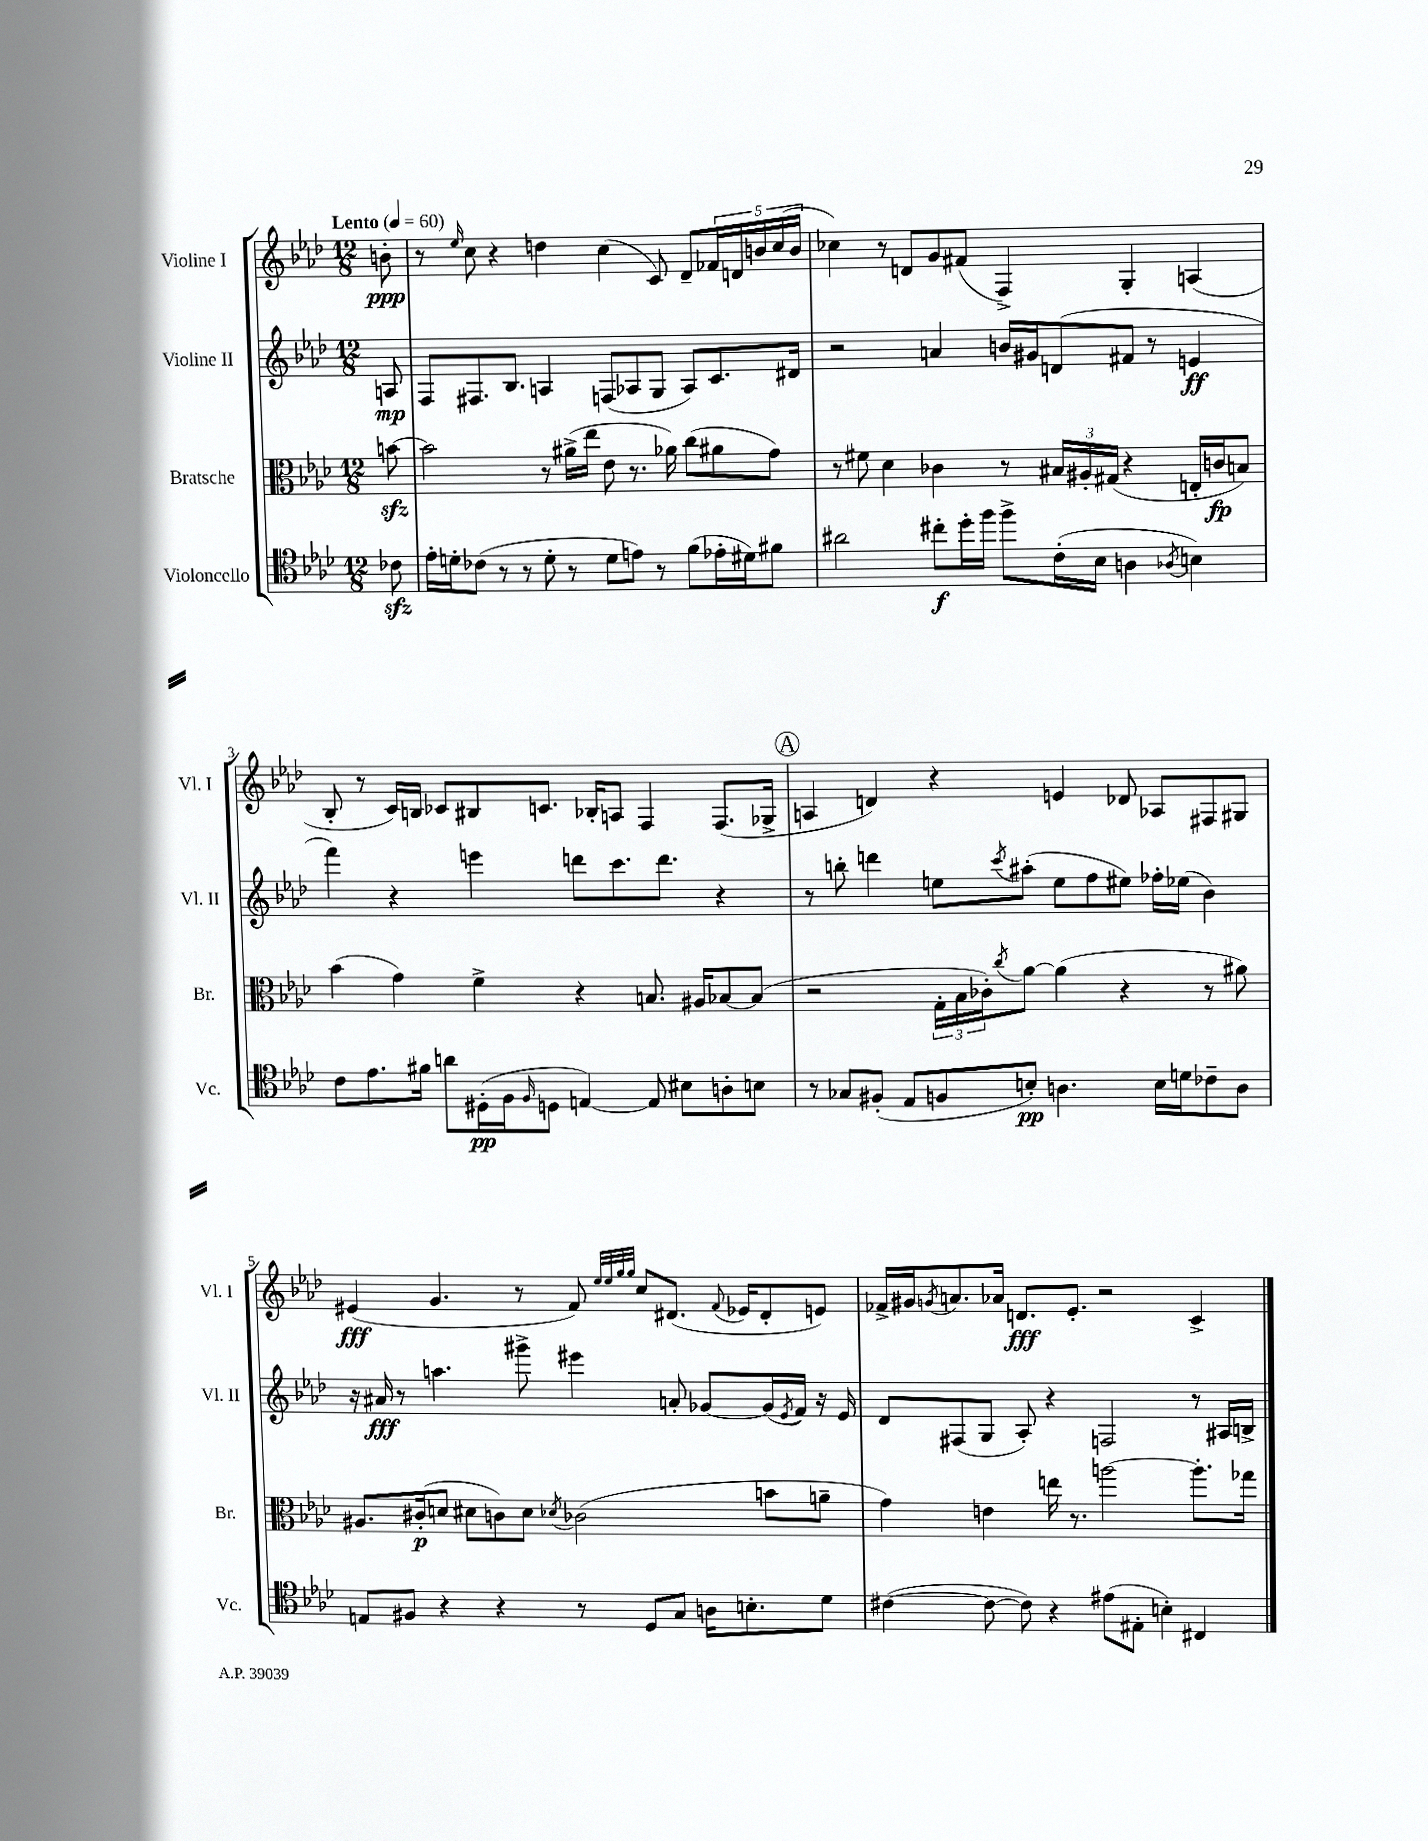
<<
\new StaffGroup <<
\new Staff = "s0" \with { instrumentName = "Violine I" shortInstrumentName = "Vl. I" } {
    \clef treble \key aes \major \numericTimeSignature \time 12/8 \partial 8 \tempo "Lento" 4 = 60
    b'8-.\ppp |
    r8 \grace { ees''16 } c''8 r4 d''4 c''4( c'8) des'8-- \tuplet 5/4 { fes'16 d'16 b'16 c''16( b'16 } |
    ces''4) r8 d'8 g'8 fis'8( f4->) g4-. a4( |
    bes8-. r8 c'16) b16 ces'8 bis8 c'8. bes16-. a8 f4 f8.( ges16-> |
    \mark \markup { \circle "A" } a4 d'4) r4 e'4 des'8 aes8 fis8 gis8 |
    eis'4\fff( g'4. r8 f'8) \grace { ees''32 ees''32 g''32 g''32 } c''8 dis'8.( \appoggiatura { f'8 } ees'16 dis'8-. e'8) |
    fes'16-> gis'16 \acciaccatura { g'8 } a'8. aes'16 d'8.\fff ees'8.-. r2 c'4-> \bar "|." |
}
\new Staff = "s1" \with { instrumentName = "Violine II" shortInstrumentName = "Vl. II" } {
    \clef treble \key aes \major \numericTimeSignature \time 12/8 \partial 8
    a8\mp |
    f8 fis8. bes8. a4 f8( aes8 g8 aes8) c'8. dis'16 |
    r2 a'4 b'16 gis'16 d'8( fis'8 r8 e'4\ff |
    f'''4) r4 e'''4 d'''8 c'''8. d'''8. r4 |
    \mark \markup { \circle "A" } r8 b''8-. d'''4 e''8 \acciaccatura { c'''8 } ais''8-.( e''8 f''8 eis''8) fes''16-. ees''16( bes'4) |
    r16 ais'16\fff r8 a''4. gis'''8-> eis'''4 a'8-. ges'8~ ges'16( \acciaccatura { ees'8 } f'16) r16 ees'16 |
    des'8 fis8( g8 aes8-.) r4 f2 r8 ais16 b16-> \bar "|." |
}
\new Staff = "s2" \with { instrumentName = "Bratsche" shortInstrumentName = "Br." } {
    \clef alto \key aes \major \numericTimeSignature \time 12/8 \partial 8
    b'8~\sfz |
    b'2 r8 ais'16->( ees''16 ees'8 r8. aes'16) c''8( ais'8 g'8) |
    r8 fis'8 des'4 ces'4 r8 \tuplet 3/2 { bis16 ais16-. gis16( } r4 e16-. c'16\fp b8) |
    bes'4( g'4) f'4-> r4 b8. ais16 bes8~ bes8( |
    \mark \markup { \circle "A" } r2 \tuplet 3/2 { g16-. bes16 ces'16-.) } \acciaccatura { c''8 } aes'8~ aes'4( r4 r8 ais'8) |
    ais8. cis'16-.\p( d'8 dis'8 c'8) dis'8 \acciaccatura { des'8 } ces'2( b'8 a'8-- |
    g'4) e'4 e''16 r8. a''2~ a''8.-. ges''16 \bar "|." |
}
\new Staff = "s3" \with { instrumentName = "Violoncello" shortInstrumentName = "Vc." } {
    \clef tenor \key aes \major \numericTimeSignature \time 12/8 \partial 8
    ces'8\sfz |
    ees'16-. d'16-. ces'8( r8 r8 d'8-. r8 d'8 e'8) r8 f'8( ees'16-. dis'16) fis'8 |
    ais'2 cis''8-.\f des''16-. f''16 f''8-> c'16-.( bes16 a4 \acciaccatura { aes8 } b4) |
    c'8 ees'8. fis'16 a'8 dis16-.\pp( f16 \grace { f16 } d8 e4~) e8 bis8 a8-. b8 |
    \mark \markup { \circle "A" } r8 ges8 fis8-.( ees8 f8 b8-.\pp) a4. b16 d'16 ces'8-- a8 |
    e8 fis8 r4 r4 r8 des8 g8 a16 b8.-. des'8 |
    cis'4~( cis'8~ cis'8) r4 eis'8( eis8-. b4-.) cis4 \bar "|." |
}
>>
>>
